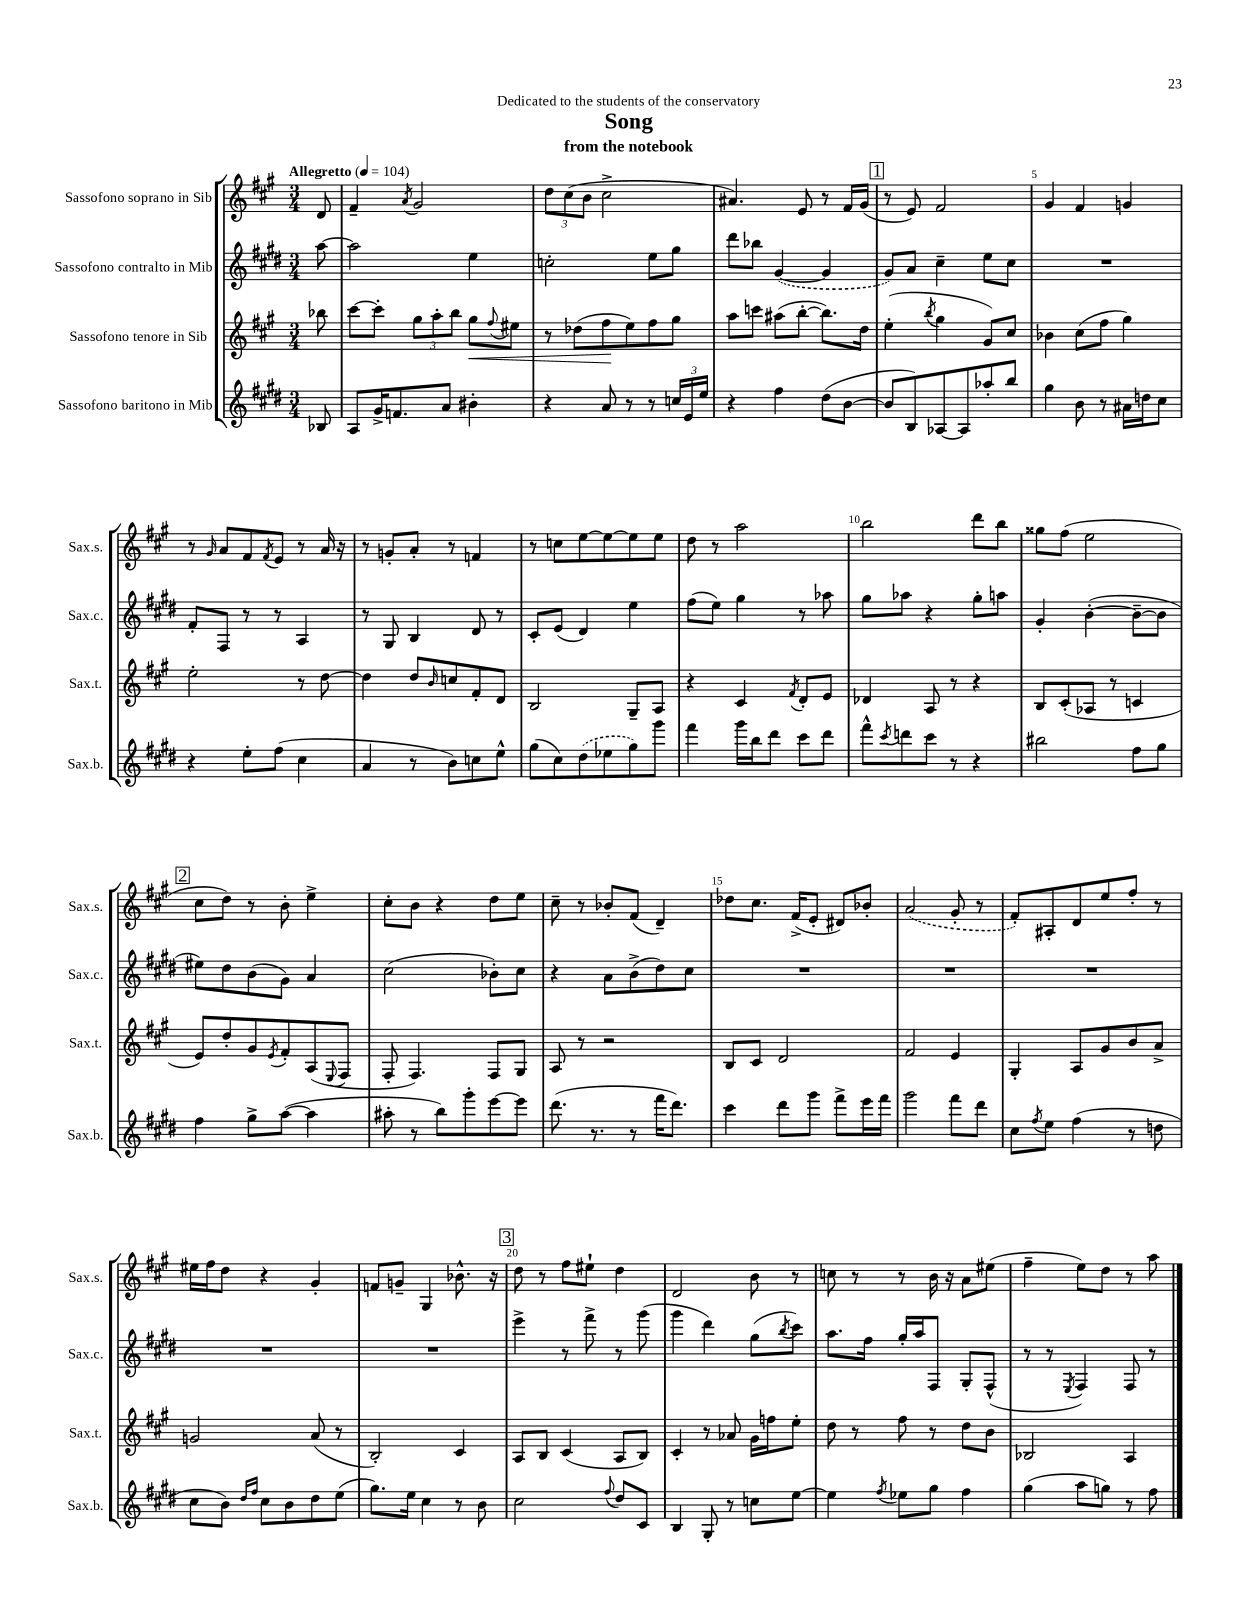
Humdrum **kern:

**kern	**kern	**kern	**kern
*staff4	*staff3	*staff2	*staff1
*clefG2	*clefG2	*clefG2	*clefG2
*k[f#c#g#d#]	*k[f#c#g#]	*k[f#c#g#d#]	*k[f#c#g#]
*M3/4	*M3/4	*M3/4	*M3/4
*MM104	*MM104	*MM104	*MM104
8B-	8bb-	[8aa	8d
=	=	=	=
8A	[8ccc#	2aa]	4f#~
16g#^	8ccc#']	.	.
8.f	.	.	.
.	.	.	8qa
.	12gg#	.	2g#
.	12aa'	.	.
8a	.	.	.
.	12bb	.	.
4b#'	8gg#	4ee	.
.	8qqff#	.	.
.	8ee#	.	.
=	=	=	=
4r	8r	2cc'	12dd
.	.	.	(12cc#
.	(8dd-	.	.
.	.	.	12b
8a	8ff#	.	2cc#^
8r	8ee)	.	.
8r	8ff#	8ee	.
24cc	8gg#	8gg#	.
24e	.	.	.
24ee	.	.	.
=	=	=	=
4r	8aa	8ddd#	4.a#)
.	8ccc	8bb-	.
4ff#	(8aa#	([4g#	.
.	[8bb'	.	8e
(8dd#	8.bb])	4g#]	8r
[8b	.	.	16f#
.	16dd	.	(16g#
=	=	=	=
8b]	(4ee'	8g#)	8r
8B)	.	8a	8e)
.	8qbb	.	.
[8A-	4gg#	4cc#~	2f#
8A-]	.	.	.
8aa-'	8g#)	8ee	.
8bb	8cc#	8cc#	.
=	=	=	=
4gg#	4b-	2.r	4g#
8b	(8cc#	.	4f#
8r	8ff#	.	.
16a#	4gg#)	.	4g
16dd	.	.	.
8cc#	.	.	.
=	=	=	=
4r	2ee'	8f#'	8r
.	.	.	16qqg#
.	.	8F#	8a
8ee'	.	8r	8f#
.	.	.	8qf#
(8ff#	.	8r	8e
4cc#	8r	4A	8r
.	[8dd	.	16a
.	.	.	16r
=	=	=	=
4a	4dd]	8r	8r
.	.	8G#	8g'
8r	8dd	4B	8a'
.	16qqb	.	.
8b)	8cc	.	8r
8cc	8f#'	8d#	4f
8ee^^	8d	8r	.
=	=	=	=
(8gg#	2B	8c#'	8r
8cc#)	.	(8e	8cc
(8dd#	.	4d#)	[8ee
8ee-	.	.	8ee_
8gg#)	8G#~	4ee	8ee]
8ggg#	8A	.	8ee
=	=	=	=
4fff#	4r	(8ff#	8dd
.	.	8ee)	8r
16ggg#	4c#	4gg#	2aa
16bb	.	.	.
8ddd#	.	.	.
.	8qf#	.	.
8ccc#	8d'	8r	.
8ddd#	8e	8aa-	.
=	=	=	=
8fff#^^	4d-	8gg#	2bb
8qccc#	.	.	.
8ddd	.	8aa-	.
8ccc#	8A	4r	.
8r	8r	.	.
4r	4r	8gg#'	8ddd
.	.	8aa	8bb
=	=	=	=
2bb#	8B	4g#'	8gg##
.	(8c#'	.	(8ff#
.	8A-	([4b'	2ee
.	8r	.	.
8ff#	4c	8b~_	.
8gg#	.	8b]	.
=	=	=	=
4ff#	8e)	8ee#)	8cc#
.	8dd'	8dd#	8dd)
8gg#^	8g#	(8b	8r
.	8qe	.	.
([8aa	8f#'	8g#)	8b'
4aa]	(8A	4a	4ee^
.	8qqE	.	.
.	8F#	.	.
=	=	=	=
8aa#'	8F#'	(2cc#	8cc#'
8r	4.F#)	.	8b
8bb)	.	.	4r
8ggg#'	.	.	.
[8eee	8F#	8b-')	8dd
8eee]	8G#	8cc#	8ee
=	=	=	=
(8.ddd#	8A	4r	8cc#~
.	8r	.	8r
8.r	.	.	.
.	2r	8a	8b-'
8r	.	(8b^	(8f#
16fff#	.	8dd#)	4d~)
8.ddd#)	.	.	.
.	.	8cc#	.
=	=	=	=
4ccc#	8B	2.r	8dd-
.	8c#	.	8.cc#
8ddd#	2d	.	.
.	.	.	(16f#^
8ggg#	.	.	8e'
8fff#^	.	.	8d#)
16eee	.	.	8b-'
16fff#	.	.	.
=	=	=	=
2ggg#	2f#	2.r	(2a
8fff#	4e	.	8g#'
8ddd#	.	.	8r
=	=	=	=
8cc#	4G#'	2.r	8f#')
8qff#	.	.	.
8ee	.	.	8A#'
(4ff#	8A	.	8d
.	8g#	.	8ee
8r	8b	.	8ff#'
8dd	8a^	.	8r
=	=	=	=
8cc#	2g	2.r	16ee#
.	.	.	16ff#
8b)	.	.	8dd
16qqdd#	.	.	.
16qqff#	.	.	.
8cc#	.	.	4r
8b	.	.	.
8dd#	(8a	.	4g#'
(8ee	8r	.	.
=	=	=	=
8.gg#)	2B')	2.r	8f
.	.	.	8g~
16ee	.	.	.
4cc#	.	.	4G#
8r	4c#	.	8.b-^^
8b	.	.	.
.	.	.	16r
=	=	=	=
2cc#	8A	4eee^	8dd
.	8B	.	8r
.	(4c#	8r	8ff#
.	.	8fff#^	8ee#`
8qqff#	.	.	.
8dd#	8A	8r	4dd
8c#	8B)	(8ggg#	.
=	=	=	=
4B	4c#'	4ggg#	2d
8G#'	8r	4ddd#)	.
8r	8a-	.	.
8cc	16g#	(8gg#	8b
.	16ff	.	.
.	.	8qbb	.
[8ee	8ee'	8ccc#)	8r
=	=	=	=
4ee]	8dd	8.aa	8cc
.	8r	.	8r
.	.	16ff#	.
8qff#	.	.	.
8ee-	8ff#	16gg#'	8r
.	.	16aa	.
8gg#	8r	8F#	16b
.	.	.	16r
4ff#	8dd	8G#'	8a
.	8b	(8F#^^	(8ee#
=	=	=	=
(4gg#	2B-	8r	4ff#~
.	.	8r	.
.	.	8qE	.
8aa	.	4F#)	8ee)
8gg)	.	.	8dd
8r	4A	8F#	8r
8ff#	.	8r	8aa
==	==	==	==
*-	*-	*-	*-
